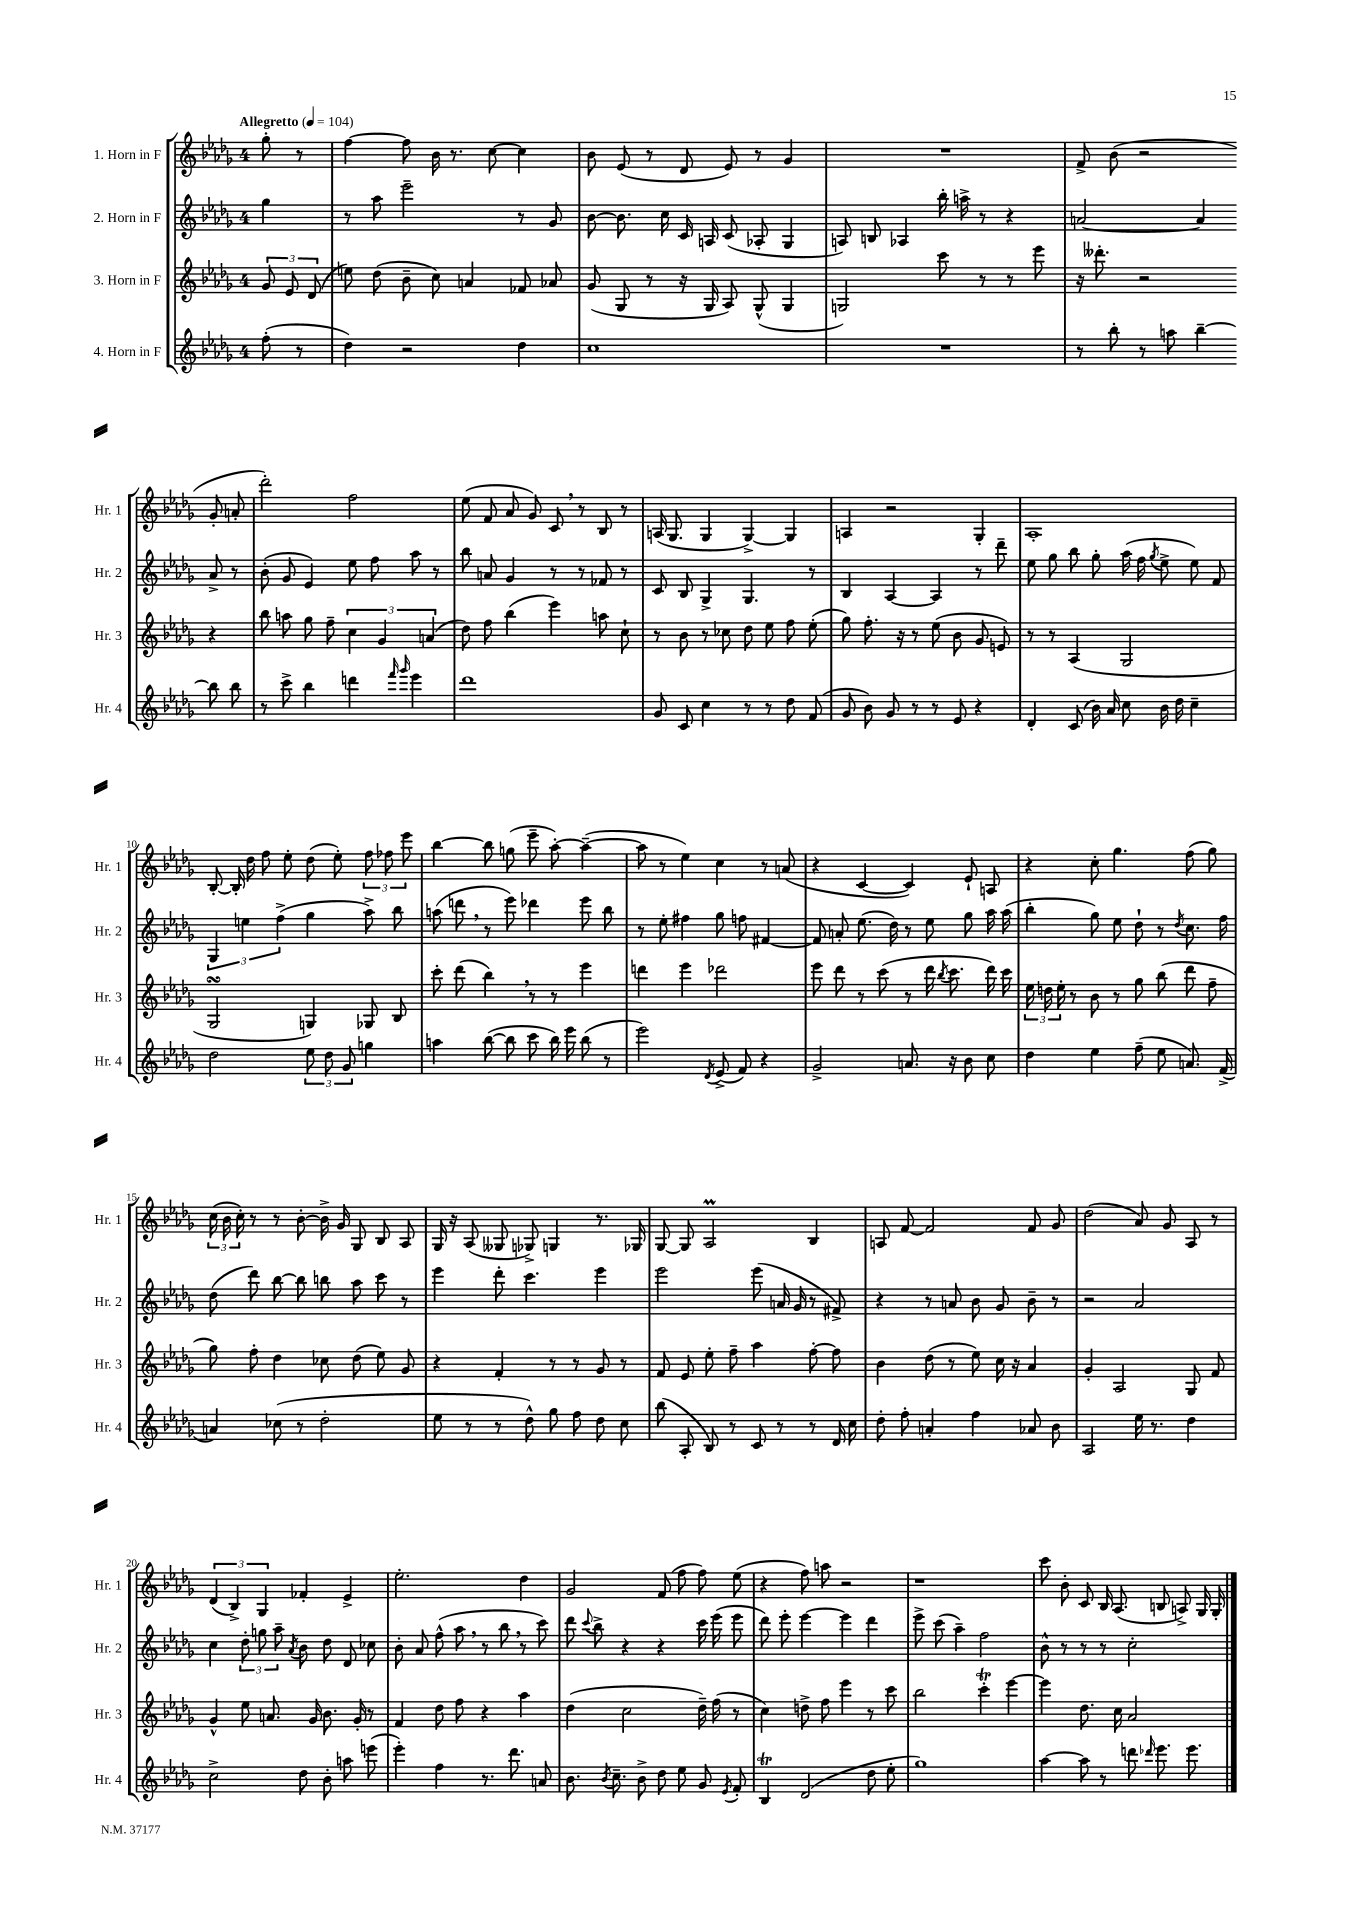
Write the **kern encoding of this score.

**kern	**kern	**kern	**kern
*staff4	*staff3	*staff2	*staff1
*clefG2	*clefG2	*clefG2	*clefG2
*k[b-e-a-d-g-]	*k[b-e-a-d-g-]	*k[b-e-a-d-g-]	*k[b-e-a-d-g-]
*M4/4	*M4/4	*M4/4	*M4/4
*MM104	*MM104	*MM104	*MM104
(8ff'	12g-	4gg-	8gg-'
.	12e-	.	.
8r	.	.	8r
.	(12d-	.	.
=	=	=	=
4dd-)	8ee)	8r	[4ff
.	(8dd-	8aa-	.
2r	8b-~	2eee-~	8ff]
.	8cc)	.	16b-
.	.	.	8.r
.	4a	.	.
.	.	.	[8cc
4dd-	8f-	8r	4cc]
.	8a-	8g-	.
=	=	=	=
1cc	(8g-	[8b-	8b-
.	8G-	8.b-]	(8e-
.	8r	.	8r
.	.	16cc	.
.	16r	16c	8d-
.	16G-	16A	.
.	8A-)	(8c	8e-)
.	(8G-^^	8A-'	8r
.	4G-	4G-	4g-
=	=	=	=
1r	2G)	8A)	1r
.	.	8B	.
.	.	4A-	.
.	8ccc	16bb-'	.
.	.	16aa^	.
.	8r	8r	.
.	8r	4r	.
.	8eee-	.	.
=	=	=	=
8r	16r	[2a	8f^
.	8.ddd--'	.	.
8bb-'	.	.	(8b-
8r	2r	.	2r
8aa	.	.	.
[4bb-~	.	4a]	.
8bb-]	4r	8a^	8g-'
8bb-	.	8r	8a'
=	=	=	=
8r	8bb-	(8b-'	2ddd-')
8ccc^	8aa	8g-	.
4bb-	8gg-	4e-)	.
.	8ff~	.	.
4ddd	6cc	8ee-	2ff
.	.	8ff	.
.	6g-	.	.
16qqfff	.	.	.
16qqggg-	.	.	.
4eee-	.	8aa-	.
.	(6a	.	.
.	.	8r	.
=	=	=	=
1ddd-	8dd-)	8bb-	(8ee-
.	8ff	8a	8f
.	(4bb-	4g-	8a-
.	.	.	8g-)
.	4eee-)	8r	8c
.	.	8r	8r
.	8aa	8f-	8B-
.	8cc`	8r	8r
=	=	=	=
8g-	8r	8c	(16A
.	.	.	8.G-
8c	8b-	8B-	.
4cc	8r	4G-^	4G-
.	8cc-	.	.
8r	8dd-	4.G-	[4G-^)
8r	8ee-	.	.
8dd-	8ff	.	4G-]
(8f	(8ee-'	8r	.
=	=	=	=
8g-	8gg-)	4B-	4A
8b-)	8.ff'	.	.
8g-	.	[4A-	2r
.	16r	.	.
8r	8r	.	.
8r	(8ee-	4A-]	.
8e-	8b-	.	.
4r	8g-	8r	4G-'
.	8e)	8ddd-~	.
=	=	=	=
4d-'	8r	8ee-	1A-'
.	8r	8gg-	.
(8c	(4A-	8bb-	.
16b-)	.	8gg-'	.
16a-	.	.	.
8cc	2G-	(16aa-	.
.	.	16ff	.
.	.	8qgg-	.
16b-	.	8ee-^	.
16dd-	.	.	.
4cc~	.	8ee-)	.
.	.	8f	.
=	=	=	=
2dd-	2G-	6G-	[8B-'
.	.	.	16B-']
.	.	6ee	.
.	.	.	16dd-
.	.	.	8ff
.	.	(6ff^	.
.	.	.	8ee-'
12ee-	4G)	4gg-	(8dd-
12dd-	.	.	.
.	.	.	8ee-')
12g-	.	.	.
4gg	8G-	8aa-^)	12ff
.	.	.	12ff-
.	8B-	8bb-	.
.	.	.	12eee-
=	=	=	=
4aa	8ccc'	(8aa	[4bb-
.	(8ddd-	8ddd	.
([8bb-	4bb-)	8r	8bb-]
8bb-]	.	8eee-)	(8gg
8ccc	8r	4ddd-	8eee-~
16bb-)	8r	.	[8aa-')
16eee-	.	.	.
(8bb-	4eee-	8eee-	(4aa-~_
8r	.	8bb-	.
=	=	=	=
2eee-)	4ddd	8r	8aa-]
.	.	8ee-'	8r
.	4eee-	4ff#	4ee-)
8qd-	.	.	.
(8e-^	2ddd-	8gg-	4cc
8f)	.	8ff	.
4r	.	[4f#	8r
.	.	.	(8a
=	=	=	=
2g-^	8eee-	8f#]	4r
.	8ddd-	8a'	.
.	8r	(8.ee-	[4c
.	(8ccc	.	.
.	.	16dd-)	.
8.a	8r	8r	4c])
.	16ddd-	8ee-	.
.	8qbb-	.	.
16r	8.ccc	.	.
8b-	.	8gg-	8e-`
8cc	16ddd-)	16aa-	8A
.	16ccc	(16aa-	.
=	=	=	=
4dd-	24ee-	4bb-'	4r
.	24dd	.	.
.	24ee-'	.	.
.	8r	.	.
4ee-	8b-	8gg-)	8cc'
.	8r	8ee-	4.gg-
(8ff~	8gg-	8dd-`	.
8ee-	(8bb-	8r	.
.	.	8qdd-	.
8.a)	8ddd-	8.cc	(8ff
.	8ff~	.	8gg-)
(16f^	.	16ff	.
=	=	=	=
4a)	8gg-)	(8dd-	(24cc
.	.	.	24b-
.	.	.	24cc')
.	8ff'	8ddd-)	8r
(8cc-	4dd-	[8bb-	8r
8r	.	8bb-]	[8b-'
2dd-'	8cc-	8bb	16b-^]
.	.	.	16g-
.	(8dd-	8aa-	8G-
.	8ee-)	8ccc	8B-
.	8g-	8r	8A-
=	=	=	=
8ee-	4r	4eee-	16G-
.	.	.	16r
8r	.	.	(8A-
8r	4f'	8ddd-'	8G--
8dd-^^)	.	4.ccc	8G-^)
8gg-	8r	.	4G
8ff	8r	.	.
8dd-	8g-	4eee-	8.r
8cc	8r	.	.
.	.	.	16G-
=	=	=	=
(8bb-	8f	2eee-	[8G-
8A-'	8e-	.	8G-]
8B-)	8ee-'	.	2A-
8r	8ff~	.	.
8c	4aa-	(8eee-	.
8r	.	16a	.
.	.	16g-	.
8r	[8ff'	8r	4B-
16d-	8ff]	8f#^)	.
16cc	.	.	.
=	=	=	=
8dd-'	4b-	4r	8A
8ff'	.	.	[8f
4a'	(8dd-	8r	2f]
.	8r	8a	.
4ff	8ee-)	8b-	.
.	16cc	8g-	.
.	16r	.	.
8a-	4a-	8b-~	8f
8b-	.	8r	8g-
=	=	=	=
2A-	4g-'	2r	(2dd-
.	2A-	.	.
16ee-	.	2a-	8a-)
8.r	.	.	.
.	.	.	8g-
4dd-	8G-	.	8A-
.	8f	.	8r
=	=	=	=
2cc^	4g-^^	4cc	(6d-
.	.	.	6B-^)
.	8ee-	12dd-'	.
.	.	12gg	6G-
.	8.a	.	.
.	.	12aa-~	.
.	.	8qa-	.
8dd-	.	8b-	4f-'
.	16g-	.	.
8b-'	8.b-	8dd-	.
8aa	.	8d-	4e-^
.	16g-'	.	.
(8eee	8r	8cc-	.
=	=	=	=
4eee-')	4f	8b-'	2.ee-'
.	.	8a-	.
4ff	8dd-	(8ff^^	.
.	8ff	8aa-	.
8.r	4r	8r	.
.	.	8bb-	.
8.ddd-	.	.	.
.	4aa-	8r	4dd-
8a	.	8ccc)	.
=	=	=	=
8.b-	(4dd-	8ddd-	2g-
.	.	8qqccc	.
.	.	8bb-^	.
8qb-	.	.	.
8.cc~	.	.	.
.	2cc	4r	.
8b-^	.	.	.
8dd-	.	4r	(8f
8ee-	.	.	8ff
8g-	16dd-~)	16ccc	8ff)
.	(16ff	(16eee-	.
8qe-	.	.	.
8f'	8r	8eee-	(8ee-
=	=	=	=
4B-	4cc)	8ddd-)	4r
.	.	8eee-'	.
(2d-	8dd^	[4eee-	8ff)
.	8ff	.	8aa
.	4eee-	4eee-]	2r
8dd-	8r	4ddd-	.
8ee-'	8ccc	.	.
=	=	=	=
1gg-)	2bb-	8eee-^	1r
.	.	(8ccc	.
.	.	4aa-~)	.
.	4ccc'	2ff	.
.	[4eee-	.	.
=	=	=	=
[4aa-	4eee-]	8b-^^	8ccc
.	.	8r	8b-'
8aa-]	8.dd-	8r	8c
8r	.	8r	16B-
.	16cc	.	(8.A-
8ddd	2a-	2cc'	.
16qqddd-	.	.	.
8.eee-	.	.	8B
.	.	.	8A^)
8.eee-	.	.	.
.	.	.	16G-
.	.	.	16G-'
==	==	==	==
*-	*-	*-	*-
